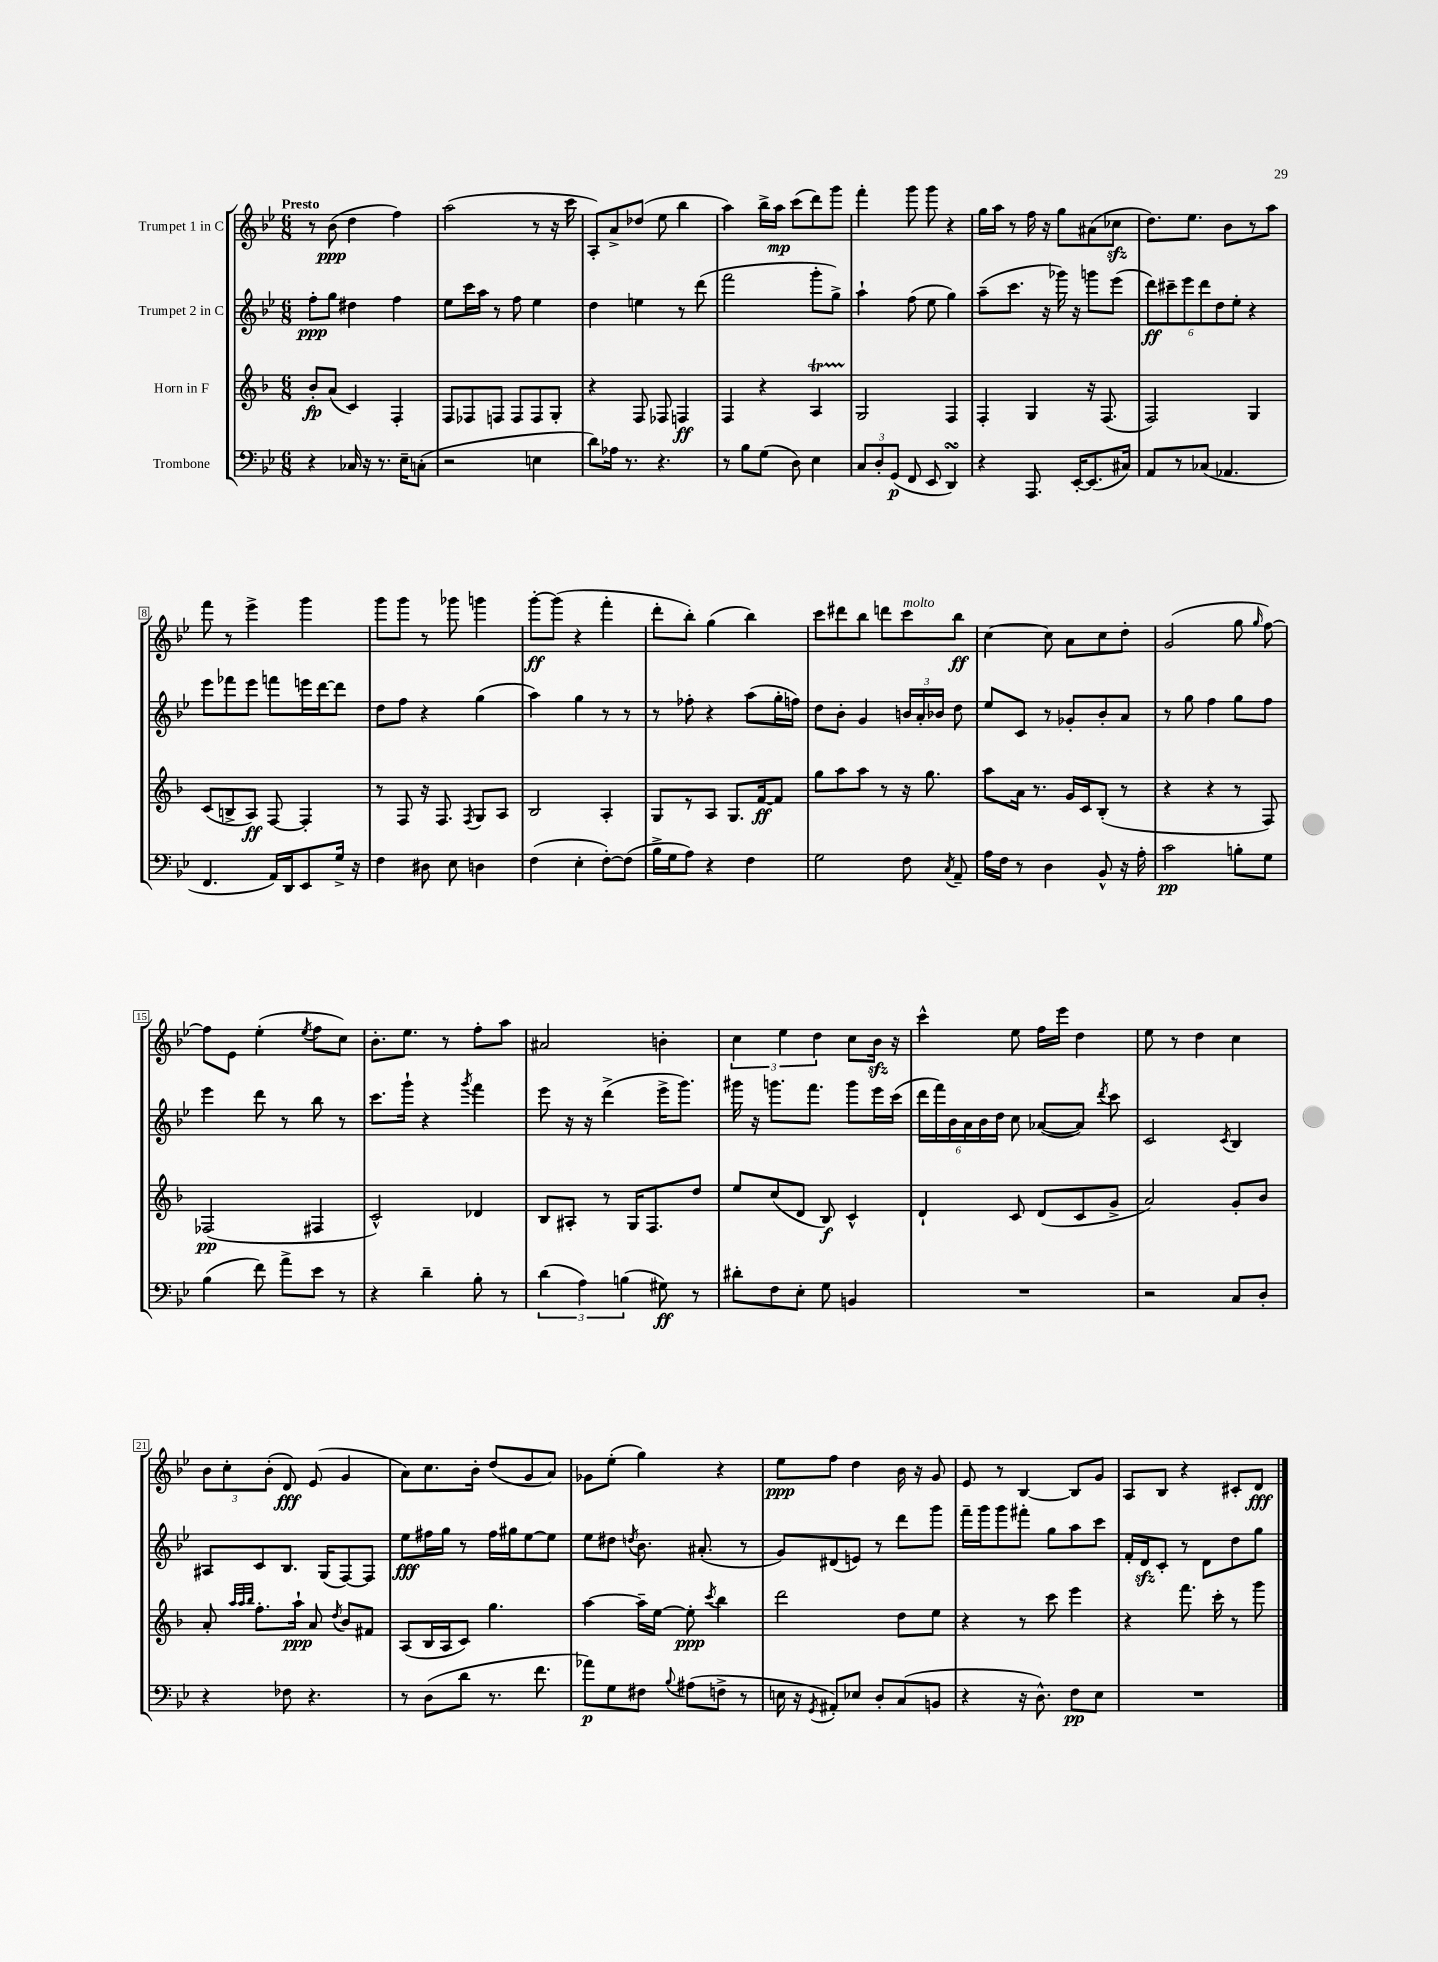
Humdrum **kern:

**kern	**kern	**kern	**kern
*staff4	*staff3	*staff2	*staff1
*clefF4	*clefG2	*clefG2	*clefG2
*k[b-e-]	*k[b-]	*k[b-e-]	*k[b-e-]
*M6/8	*M6/8	*M6/8	*M6/8
4r	8b-'	8ff'	8r
.	(8a	8gg	(8b-
16C-	4c)	4dd#	4dd
16r	.	.	.
8.r	.	.	.
.	4F'	4ff	4ff)
16E-~	.	.	.
(8C'	.	.	.
=	=	=	=
2r	8F	8ee-	(2aa
.	8F-	16ccc	.
.	.	16aa	.
.	8F	8r	.
.	8F	8ff	.
4E	8F	4ee-	8r
.	8G'	.	16r
.	.	.	16ccc
=	=	=	=
8d)	4r	4dd	8A')
16A-	.	.	8a^
8.r	.	.	.
.	8F	4ee	(8dd-
4.r	8F-	.	8ee-
.	4F	8r	4bb-
.	.	(8ddd	.
=	=	=	=
8r	4F	2fff	4aa)
8B-	.	.	.
(8G	4r	.	16bb-^
.	.	.	16aa
8D)	.	.	(8ccc
4E-	4A	8ggg'	8ddd)
.	.	8gg^)	8ggg
=	=	=	=
12C	2G	4aa`	4fff'
12D'	.	.	.
(12GG	.	.	.
8FF	.	(8ff	8ggg
8EE-	.	8ee-	8ggg
4DD)	4F	4gg)	4r
=	=	=	=
4r	4F'	(8aa~	16gg
.	.	.	16aa
.	.	8.ccc	8r
8.AAA	4G	.	16ff
.	.	16r	16r
.	.	16ggg-)	8gg
[16EE-'	.	16r	.
(8.EE-]	16r	8ggg	(8a#
.	(8.F	.	.
.	.	(8eee-	8cc-
16C#)	.	.	.
=	=	=	=
8AA	2F)	12ddd)	8.dd)
.	.	12ccc#~	.
8r	.	.	.
.	.	12eee-	.
.	.	.	8.ee-
(8C-	.	12ddd	.
.	.	12dd	.
4.AA-	.	.	8b-
.	.	12ee-'	.
.	4G	4r	8r
.	.	.	8aa
=	=	=	=
4.FF	(8c	8eee-	8fff
.	8B^	8fff-	8r
.	8A)	8eee-	4eee-^
16AA)	[8F	8fff	.
16DD	.	.	.
8EE-	4F']	16eee	4ggg
.	.	[16ddd	.
16G^	.	8ddd]	.
16r	.	.	.
=	=	=	=
4F	8r	8dd	8ggg
.	8F	8ff	8ggg
8D#	16r	4r	8r
.	8.F	.	.
8E-	.	.	8ggg-
.	8qF	.	.
4D	8G	(4gg	4ggg
.	8A	.	.
=	=	=	=
(4F	2B-	4aa)	[8ggg'
.	.	.	(8ggg]
4E-'	.	4gg	4r
[8F')	4A'	8r	4fff'
(8F]	.	8r	.
=	=	=	=
16B-^	8G	8r	8ddd'
16G	.	.	.
8A)	8r	8ff-'	8bb-')
4r	8A	4r	(4gg
.	8.G	.	.
4F	.	(8aa	4bb-)
.	[16f	.	.
.	8f]	16gg'	.
.	.	16ff)	.
=	=	=	=
2G	8gg	8dd	8ccc
.	8aa	8b-'	8ddd#
.	8aa	4g	8bb-
.	8r	.	8ddd
8F	16r	24b	8ccc
.	.	24a'	.
.	8.gg	.	.
.	.	24b-	.
8qC	.	.	.
8AA~	.	8dd	8bb-
=	=	=	=
16A	8aa	8ee-	[4cc
16F	.	.	.
8r	16a	8c	.
.	8.r	.	.
4D	.	8r	8cc]
.	16g	8g-'	8a
.	16c	.	.
8BB-^^	(8B-'	8b-'	8cc
16r	8r	8a	8dd'
16A'	.	.	.
=	=	=	=
2c	4r	8r	(2g
.	.	8gg	.
.	4r	4ff	.
8B'	8r	8gg	8gg
.	.	.	16qqgg
8G	8F)	8ff	[8ff)
=	=	=	=
(4B-	(2F-	4eee-	8ff]
.	.	.	8e-
8f)	.	8ddd	(4ee-'
8a^	.	8r	.
.	.	.	8qee-
8e-	4F#	8bb-	8ff
8r	.	8r	8cc)
=	=	=	=
4r	2c^^)	8.ccc	8.b-'
.	.	16ggg`	8.ee-
4d~	.	4r	.
.	.	.	8r
.	.	8qggg	.
8B-'	4d-	4fff	8ff'
8r	.	.	8aa
=	=	=	=
(6d	8B-	8eee-	2a#
.	8A#'	16r	.
6A)	.	.	.
.	.	16r	.
.	8r	(4ddd^	.
(6B	.	.	.
.	16G	.	.
.	8.F	.	.
8G#)	.	16eee-^	4b'
.	.	8.ggg)	.
8r	8dd	.	.
=	=	=	=
8d#'	8ee	16ggg#	6cc
.	.	16r	.
8F	(8cc	8.ggg	.
.	.	.	6ee-
8E-'	8d	.	.
.	.	8.fff	.
.	.	.	6dd
8G	8B-)	.	.
4BB	4c^^	8ggg	8cc
.	.	16eee-	16b-
.	.	(16ccc	16r
=	=	=	=
2.r	4d`	24ddd	4ccc^^
.	.	24fff)	.
.	.	24b-	.
.	.	24a	.
.	.	24b-	.
.	.	24dd	.
.	8c	8cc	8ee-
.	(8d	([8a-	16ff
.	.	.	16eee-
.	8c	8a-])	4dd
.	.	8qddd	.
.	8g^	8ccc	.
=	=	=	=
2r	2a)	2c	8ee-
.	.	.	8r
.	.	.	4dd
.	.	8qc	.
8C	8g'	4B-	4cc
8D'	8b-	.	.
=	=	=	=
4r	8a'	8A#	12b-
.	.	.	12cc'
.	32qqaa	.	.
.	32qqaa	.	.
.	32qqbb-	.	.
.	8.ff'	8c	.
.	.	.	(12b-'
8F-	.	8.B-	8d)
.	16aa`	.	.
4.r	8a	.	(8e-
.	.	(16G	.
.	8qdd	.	.
.	8b-	[8F)	4g
.	8f#	8F]	.
=	=	=	=
8r	(8A	8ee-	8a)
(8D	16B-	16ff#	8.cc
.	16A	16gg	.
8d	8c)	8r	.
.	.	.	16b-'
8.r	4.gg	16ff#	(8dd
.	.	16gg#	.
.	.	[8ee-	8g
8.f	.	.	.
.	.	8ee-]	8a)
=	=	=	=
8a-)	[4aa	8ee-	8g-
8G	.	8dd#	(8ee-'
.	.	8qdd	.
8F#	16aa~]	8.b-	4gg)
.	[16ee	.	.
8qqB-	.	.	.
(8A#	8ee']	.	.
.	.	(8.a#'	.
.	8qccc	.	.
8F^	4bb-	.	4r
8r	.	8r	.
=	=	=	=
16E	2ddd	8g)	8ee-
16r	.	.	.
8qGG	.	.	.
8AA#')	.	(8d#	8ff
8E-	.	8e)	4dd
8D'	.	8r	.
(8C	8dd	8ddd	16b-
.	.	.	16r
8BB	8ee	8ggg	8g
=	=	=	=
4r	4r	16fff~	8e-
.	.	16ggg	.
.	.	8ggg	8r
16r	8r	8fff#'	[4B-
8.D^^)	.	.	.
.	8ccc	8gg	.
8F	4eee	8aa	8B-]
8E-	.	8ccc	8g
=	=	=	=
2.r	4r	16f'	8A
.	.	16d	.
.	.	8c'	8B-
.	8.fff	8r	4r
.	.	8d	.
.	16ccc'	.	.
.	8r	8dd	8c#'
.	8ggg	8gg	8d
==	==	==	==
*-	*-	*-	*-
